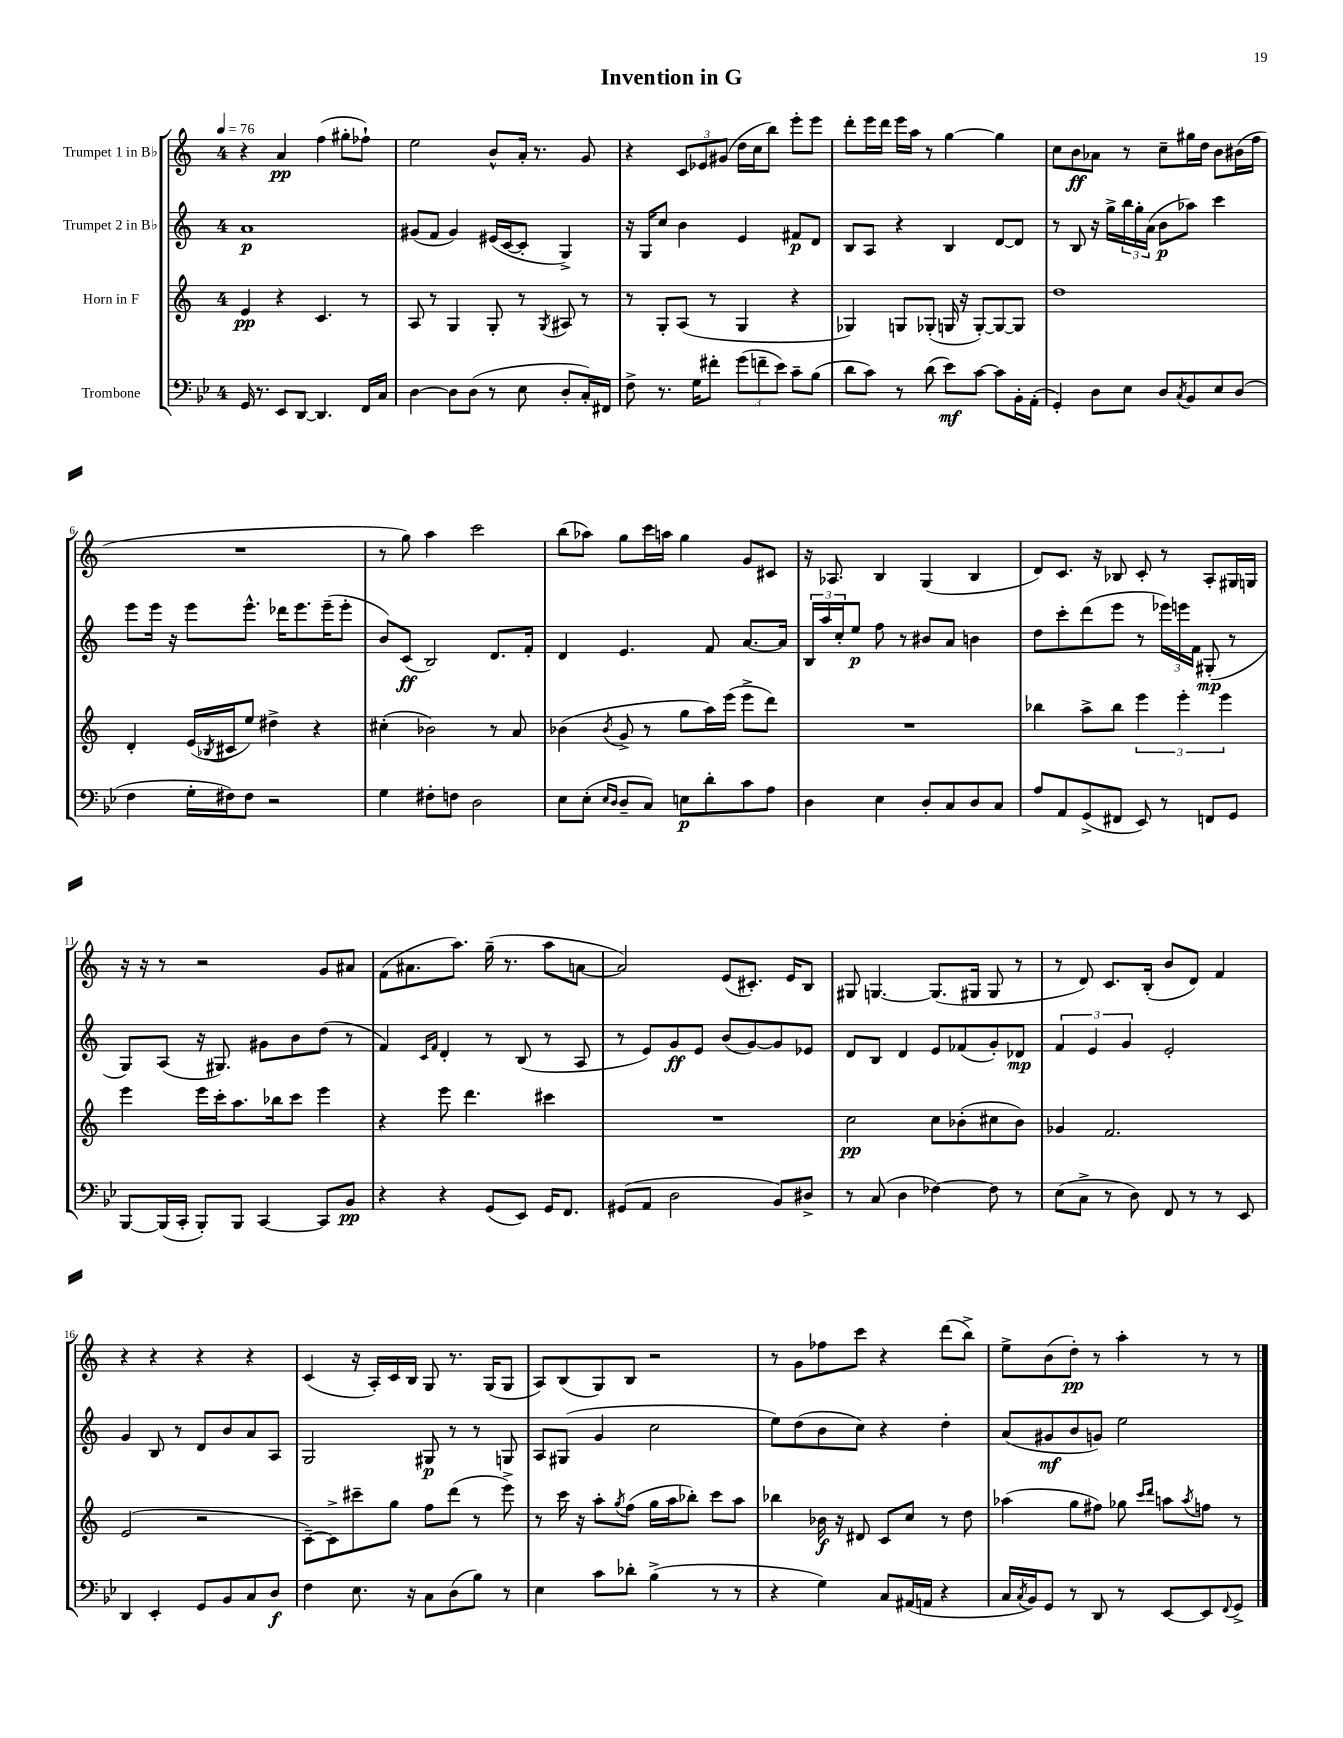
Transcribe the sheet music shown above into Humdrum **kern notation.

**kern	**kern	**kern	**kern
*staff4	*staff3	*staff2	*staff1
*clefF4	*clefG2	*clefG2	*clefG2
*k[b-e-]	*k[]	*k[]	*k[]
*M4/4	*M4/4	*M4/4	*M4/4
*MM76	*MM76	*MM76	*MM76
16GG/	4e/	1a	4r
8.r	.	.	.
8EE-/L	4r	.	4a/
[8DD/J	.	.	.
4.DD/]	4.c/	.	(4ff\
.	.	.	8gg#'\L
16FF/LL	8r	.	8ff-`\J)
16C/JJ	.	.	.
=	=	=	=
[4D\	8A/	(8g#/L	2ee\
.	8r	8f/J	.
8D\]L	4G/	4g#/)	.
(8D\J	.	.	.
8r	8G'/	(16e#/LL	8b^^/L
.	.	[16c/J	.
8E-\	8r	8c'/]J	16a'/Jk
.	.	.	8.r
.	8qG/	.	.
8D'/L	8A#/	4G^/)	.
16C'/L)	8r	.	8g/
16FF#/JJ	.	.	.
=	=	=	=
8F^\	8r	16r	4r
.	.	16G/LK	.
8.r	8G'/L	8cc/J	.
.	(8A/J	4b\	12c/L
16G\LK	.	.	.
.	.	.	12e-/
8f#'\J	8r	.	.
.	.	.	(12g#/J
(12g\L	4G/	4e/	16dd\LL
.	.	.	16cc\J
12f~\	.	.	.
.	.	.	8bb\J)
12e-\J)	.	.	.
8c~\L	4r	8f#/L	8eee'\L
(8B-\J	.	8d/J	8eee\J
=	=	=	=
8d\L	4G-/)	8B/L	8ddd'\L
8c\J)	.	8A/J	16eee\L
.	.	.	16ddd\JJ
8r	8G/L	4r	16eee\LL
.	.	.	16aa\JJ
(8d\	(8G-'/J	.	8r
8e-\L)	16G/	4B/	[4gg\
.	16r	.	.
[8c\J	[8G'/L)	.	.
8c\]L	8G/_	[8d/L	4gg\]
16BB-'\L	8G/]J	8d/]J	.
(16AA'\JJ	.	.	.
=	=	=	=
4GG'/)	1dd	8r	8cc\L
.	.	8B/	8b\
8D\L	.	16r	8a-\J
.	.	16gg^\LL	.
8E-\J	.	24bb\	8r
.	.	24gg'\	.
.	.	(24a\JJ	.
8D/L	.	8b\L	8cc~\L
8qC/	.	.	.
8BB-/	.	8aa-\J)	16gg#\L
.	.	.	16dd\JJ
8E-/	.	4ccc\	8b\L
(8D/J	.	.	(16b#\L
.	.	.	16ff\JJ
=	=	=	=
4F\	4d'/	8eee\L	1r
.	.	16eee\Jk	.
.	.	16r	.
16G'\LL	(16e/LL	8eee\L	.
.	8qB-/	.	.
16F#\J)	16c#/J	.	.
8F#\J	8ee/J)	8.eee^^\J	.
2r	4dd#^\	.	.
.	.	16ddd-\LK	.
.	.	8.eee\	.
.	4r	.	.
.	.	(16eee~\K	.
.	.	8eee'\J	.
=	=	=	=
4G\	(4cc#'\	8b/L)	8r
.	.	(8c/J	8gg\)
8F#'\L	2b-\)	2B/)	4aa\
8F\J	.	.	.
2D\	.	.	2ccc\
.	8r	8.d/L	.
.	8a/	.	.
.	.	16f'/Jk	.
=	=	=	=
8E-\L	(4b-\	4d/	(8bb\L
(8E-'\J	.	.	8aa-\J)
16qqE-/LL	.	.	.
16qqD/JJ	8qb-/	.	.
8D~/L	8g^/	4.e/	8gg\L
8C/J)	8r	.	16ccc\L
.	.	.	16aa\JJ
8E\L	8gg\L	.	4gg\
8d'\	16aa\L)	8f/	.
.	(16eee\JJ	.	.
8c\	8eee^\L	[8.a/L	8g/L
8A\J	8ddd\J)	.	8c#/J
.	.	16a/]Jk	.
=	=	=	=
4D\	1r	24B/LL	16r
.	.	24aa/	.
.	.	.	8.A-/
.	.	24cc'/J	.
.	.	8ee/J	.
4E-\	.	8ff\	4B/
.	.	8r	.
8D'/L	.	8b#/L	(4G/
8C/	.	8a/J	.
8D/	.	4b\	4B/
8C/J	.	.	.
=	=	=	=
8A/L	4bb-\	8dd\L	8d/L)
8AA/	.	8ccc'\	8.c/J
(8GG^/	8aa^\L	(8ddd\	.
.	.	.	16r
8FF#/J	8bb-\J	8eee\J	8B-/
8EE-/)	6eee\	8r	8c'/
8r	.	24eee-\LL)	8r
.	6eee'\	24eee\	.
.	.	24f\JJ	.
8FF/L	.	(8G#'/	8A'/L
.	6eee\	.	.
8GG/J	.	8r	16G#/L
.	.	.	16G/JJ
=	=	=	=
[8BBB-/L	4eee\	8G/L)	16r
.	.	.	16r
(16BBB-/]L	.	(8A/J	8r
16CC'/JJ	.	.	.
8BBB-'/L)	16eee\LL	16r	2r
.	16ccc'\J	8.G#/)	.
8BBB-/J	8.aa\	.	.
[4CC/	.	8g#\L	.
.	16bb-\k	.	.
.	8ccc\J	8b\	.
8CC/]L	4eee\	(8dd\J	8g/L
8BB-/J	.	8r	8a#/J
=	=	=	=
4r	4r	4f/)	(8f\L
.	.	.	8.a#\
.	.	16qqc/LL	.
.	.	16qqf/JJ	.
4r	8eee\	4d'/	.
.	.	.	8.aa\J)
.	4.ddd\	.	.
(8GG/L	.	8r	(16gg~\
.	.	.	8.r
8EE-/J)	.	(8B/	.
16GG/LK	4ccc#\	8r	8aa\L
8.FF/J	.	.	.
.	.	8A/	[8a\J
=	=	=	=
(8GG#/L	1r	8r	2a/])
8AA/J	.	8e/L)	.
2D\	.	8g/	.
.	.	8e/J	.
.	.	(8b/L	(8e/L
.	.	[8g/)	8.c#'/J)
8BB-/L)	.	8g/]	.
.	.	.	16e/LK
8D#^/J	.	8e-/J	8B/J
=	=	=	=
8r	2cc\	8d/L	8G#/
(8C/	.	8B/J	[4.G/
4D\	.	4d/	.
[4F-\)	8cc\L	8e/L	(8.G/]L
.	(8b-'\	(8f-/	.
.	.	.	16G#/Jk
8F-\]	8cc#\	8g'/)	8G#/
8r	8b-\J)	8d-/J	8r
=	=	=	=
(8E-\L	4g-/	6f/	8r
8C^\J	.	.	8d/)
.	.	6e/	.
8r	2.f/	.	8.c/L
.	.	6g/	.
8D\)	.	.	.
.	.	.	(16B'/Jk
8FF/	.	2e'/	8b/L
8r	.	.	8d/J)
8r	.	.	4f/
8EE-/	.	.	.
=	=	=	=
4DD/	(2e/	4g/	4r
4EE-'/	.	8B/	4r
.	.	8r	.
8GG/L	2r	8d/L	4r
8BB-/	.	8b/	.
8C/	.	8a/	4r
8D/J	.	8A/J	.
=	=	=	=
4F\	[8c~\L)	2G/	(4c/
.	8c^\]	.	.
8.E-\	8ccc#~\	.	16r
.	.	.	16A'/LL)
.	8gg\J	.	16c/
16r	.	.	16B/JJ
8C\L	8ff\L	8G#/	8G/
(8D\	(8ddd\J	8r	8.r
8B-\J)	8r	8r	.
.	.	.	(16G/LK
8r	8eee^\)	8G/	8G/J
=	=	=	=
4E-\	8r	8A/L	8A/L)
.	16ccc\	(8G#/J	(8B/
.	16r	.	.
8c\L	8aa'\L	4g/	8G/)
.	8qgg/	.	.
8d-'\J	(8ff\J	.	8B/J
(4B-^\	16gg\LL	2cc\	2r
.	16aa\J	.	.
.	8bb-'\J)	.	.
8r	8ccc\L	.	.
8r	8aa\J	.	.
=	=	=	=
4r	4bb-\	8ee\L)	8r
.	.	(8dd\	8g\L
4G\)	16b-\	8b\	8ff-\
.	16r	.	.
.	8d#/	8cc\J)	8ccc\J
8C/L	8c/L	4r	4r
(16AA#/L	8cc/J	.	.
16AA/JJ	.	.	.
4r	8r	4dd'\	(8ddd\L
.	8dd\	.	8bb^\J)
=	=	=	=
16C/LL	(4aa-\	(8a/L	8ee^\L
8qC/	.	.	.
16BB-/J)	.	.	.
8GG/J	.	8g#/	(8b\
8r	8gg\L	8b/	8dd'\J)
8DD/	8ff#\J)	8g/J)	8r
8r	8gg-\	2ee\	4aa'\
.	16qqccc/LL	.	.
.	16qqddd/JJ	.	.
[8EE-/L	8aa\L	.	.
.	8qaa/	.	.
8EE-/]	8ff\J	.	8r
8qqFF/	.	.	.
8GG^/J	8r	.	8r
==	==	==	==
*-	*-	*-	*-
